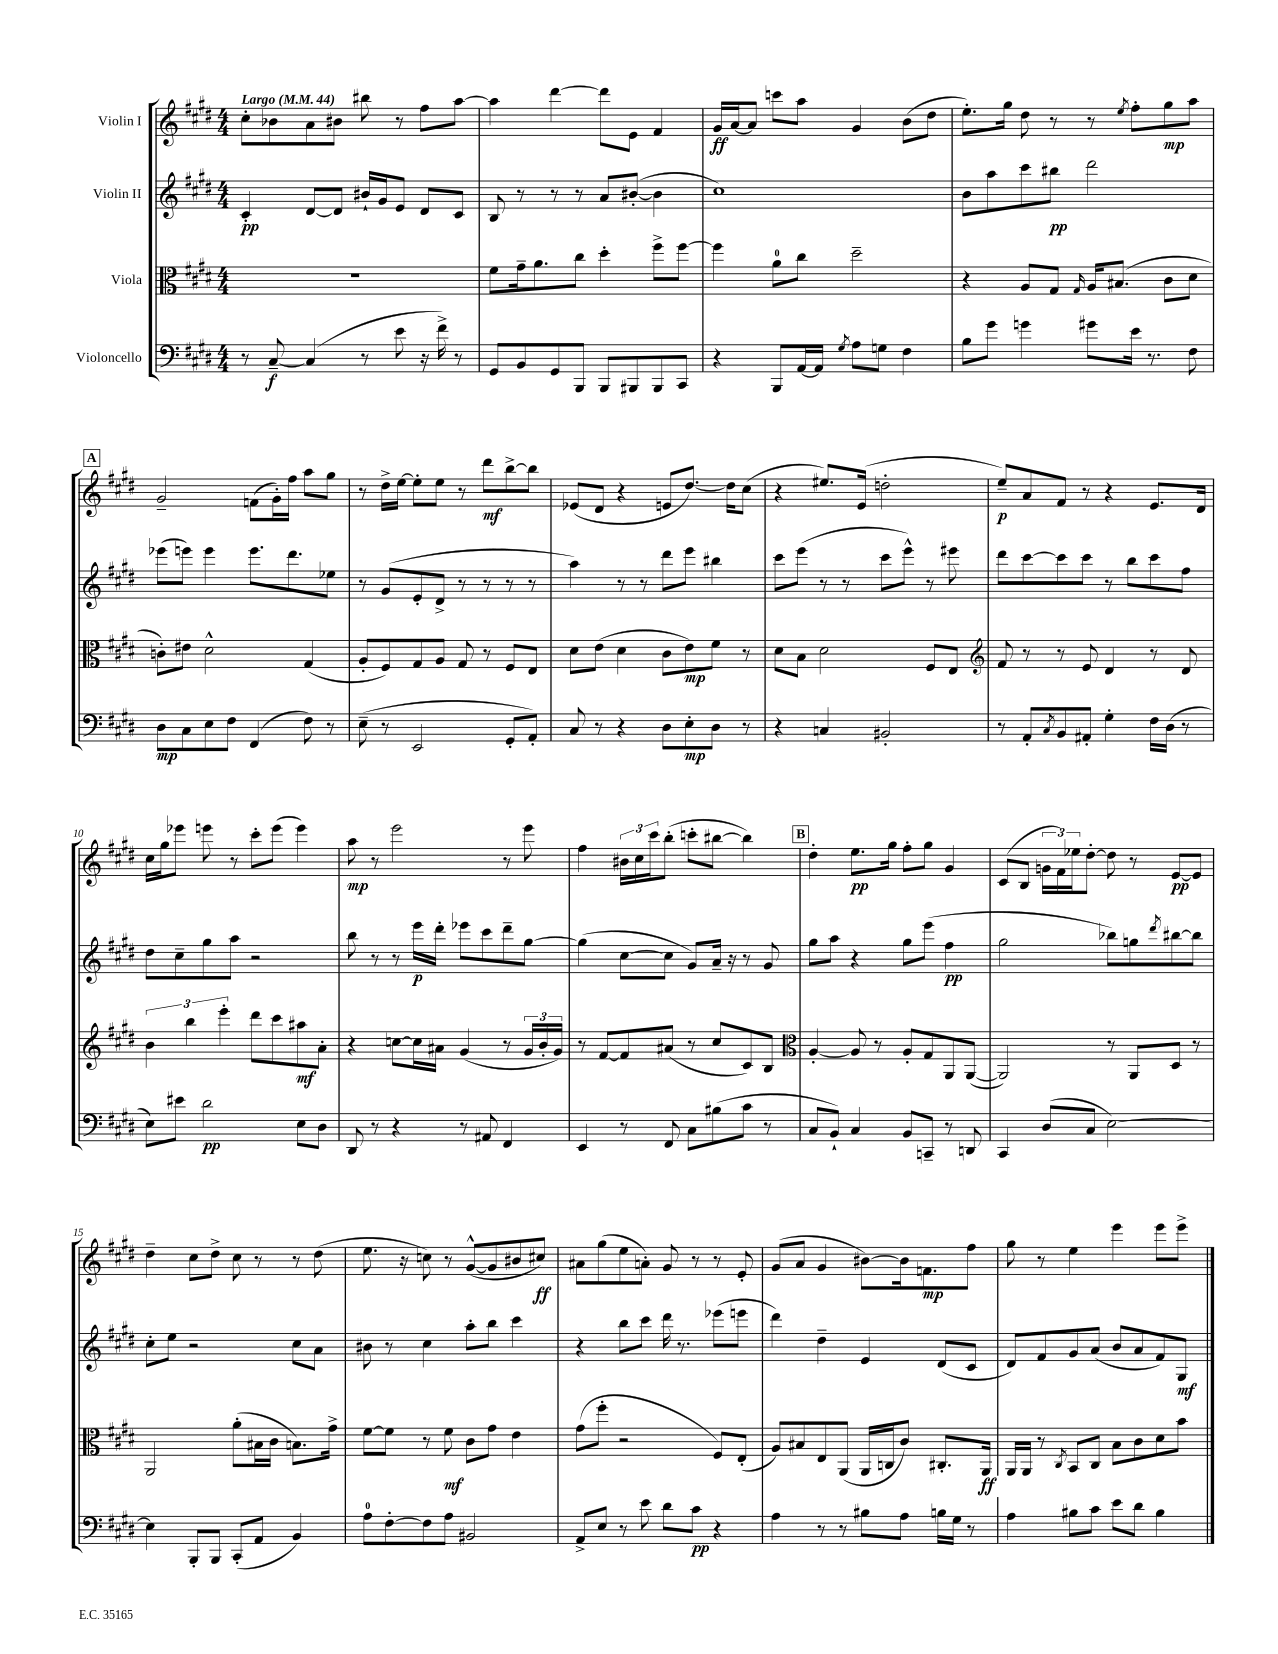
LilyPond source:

<<
\new StaffGroup <<
\new Staff = "s0" \with { instrumentName = "Violin I" } {
    \clef treble \key e \major \numericTimeSignature \time 4/4 \tempo "Largo" 4 = 44
    cis''8-. bes'8 a'8 bis'8 bis''8 r8 fis''8 a''8~ |
    a''4 dis'''4~ dis'''8 e'8 fis'4 |
    gis'16\ff a'16~ a'8 c'''8 a''8 gis'4 b'8( dis''8 |
    e''8.-.) gis''16 dis''8 r8 r8 \acciaccatura { e''8 } fis''8-. gis''8\mp a''8 |
    \mark \markup { \box "A" } gis'2-- f'8( gis'16-.) fis''16 a''8 gis''8 |
    r8 dis''16-> e''16~ e''8-. e''8 r8 dis'''8\mf b''8~-> b''8 |
    ees'8( dis'8 r4 e'8 dis''8.~) dis''16 cis''8( |
    r4 eis''8.) e'16( d''2-. |
    e''8--\p) a'8 fis'8 r8 r4 e'8. dis'16 |
    cis''16 gis''16 ees'''8 e'''8 r8 cis'''8-. e'''8( e'''4) |
    a''8\mp r8 e'''2 r8 e'''8 |
    fis''4 \tuplet 3/2 { bis'16 cis''16 cis'''16 } b''8-.( c'''8-. bis''8~ bis''4) |
    \mark \markup { \box "B" } dis''4-. e''8.\pp gis''16 fis''8-. gis''8 gis'4 |
    cis'8( b8 \tuplet 3/2 { g'16 fis'16) ees''16 } dis''8~-. dis''8 r8 e'8~\pp e'8 |
    dis''4-- cis''8 dis''8-> cis''8 r8 r8 dis''8( |
    e''8. r16 c''8) r8 gis'8~-^( gis'8 bis'8 cis''8\ff) |
    ais'8 gis''8( e''8 a'8-.) gis'8 r8 r8 e'8-. |
    gis'8( a'8 gis'4 bis'8~) bis'16 f'8.\mp fis''8 |
    gis''8 r8 e''4 e'''4 e'''8 e'''8-> \bar "|." |
}
\new Staff = "s1" \with { instrumentName = "Violin II" } {
    \clef treble \key e \major \numericTimeSignature \time 4/4
    cis'4-.\pp dis'8~ dis'8 bis'16-! gis'16 e'8 dis'8 cis'8 |
    b8 r8 r8 r8 a'8 bis'8~-.( bis'4 |
    cis''1) |
    b'8 a''8 cis'''8 bis''8\pp dis'''2 |
    \mark \markup { \box "A" } ees'''8( e'''8) e'''4 e'''8. dis'''8. ees''8 |
    r8 gis'8( e'8-. dis'8-> r8 r8 r8 r8 |
    a''4) r8 r8 dis'''8 e'''8 bis''4 |
    cis'''8 e'''8( r8 r8 cis'''8 e'''8-^) r8 eis'''8 |
    dis'''8 cis'''8~ cis'''8 cis'''8 r8 b''8 cis'''8 fis''8 |
    dis''8 cis''8-- gis''8 a''8 r2 |
    b''8 r8 r8 e'''16\p dis'''16-. ees'''8 cis'''8 dis'''8-- gis''8~ |
    gis''4( cis''8~ cis''8 gis'8) a'16-- r16 r8 gis'8 |
    \mark \markup { \box "B" } gis''8 a''8 r4 gis''8 e'''8( fis''4\pp |
    gis''2 bes''8) g''8 \acciaccatura { dis'''8 } bis''8~ bis''8 |
    cis''8-. e''8 r2 cis''8 a'8 |
    bis'8 r8 cis''4 a''8-. b''8 cis'''4 |
    r4 b''8 cis'''8 dis'''16 r8. ees'''8( e'''8 |
    dis'''4) dis''4-- e'4 dis'8( cis'8 |
    dis'8) fis'8 gis'8 a'8( b'8 a'8 fis'8) gis8\mf \bar "|." |
}
\new Staff = "s2" \with { instrumentName = "Viola" } {
    \clef alto \key e \major \numericTimeSignature \time 4/4
    R1 |
    fis'8 gis'16-- a'8. cis''8 dis''4-. fis''8-> fis''8~ |
    fis''4 a'8-0 cis''8 dis''2-- |
    r4 a8 gis8 \grace { gis16 } a16 bis8.( cis'8 dis'8 |
    \mark \markup { \box "A" } c'8-.) eis'8 dis'2-^ gis4( |
    a8-. fis8) gis8 a8 gis8 r8 fis8 e8 |
    dis'8 e'8( dis'4 cis'8 e'8\mp) fis'8 r8 |
    dis'8 b8 dis'2 fis8 e8 |
    \clef treble fis'8 r8 r8 e'8 dis'4 r8 dis'8 |
    \tuplet 3/2 { b'4 b''4 e'''4-. } dis'''8 cis'''8 ais''8\mf a'8-. |
    r4 c''8~ c''16 ais'16 gis'4( r8 \tuplet 3/2 { gis'16 b'16-. gis'16) } |
    r8 fis'8~ fis'8 ais'8( r8 cis''8 cis'8) b8 |
    \mark \markup { \box "B" } \clef alto a4~-. a8 r8 a8-. gis8 a,8 a,8~( |
    a,2) r8 a,8 dis8 r8 |
    a,2 a'8-.( bis16 cis'16 b8.) gis'16-> |
    fis'8~ fis'8 r8 fis'8\mf cis'8 gis'8 e'4 |
    gis'8( fis''8-. r2 fis8) e8-.( |
    a8) bis8 e8 a,8( a,16 c16 cis'8) cis8.-. a,16\ff |
    a,16 a,16 r8 \acciaccatura { cis8 } b,8 cis8 b8 cis'8 dis'8 b'8 \bar "|." |
}
\new Staff = "s3" \with { instrumentName = "Violoncello" } {
    \clef bass \key e \major \numericTimeSignature \time 4/4
    r8 cis8~--\f cis4( r8 e'8 r16 fis'16->) r8 |
    gis,8 b,8 gis,8 b,,8 b,,8 bis,,8 bis,,8 cis,8 |
    r4 b,,8 a,16~ a,16 \acciaccatura { gis8 } a8 g8 fis4 |
    b8 gis'8 g'4 gis'8 e'16 r8. fis8 |
    \mark \markup { \box "A" } dis8\mp cis8 e8 fis8 fis,4( fis8) r8 |
    e8--( r8 e,2 gis,8-. a,8-.) |
    cis8 r8 r4 dis8 e8-.\mp dis8 r8 |
    r4 c4 bis,2-. |
    r8 a,8-. \acciaccatura { cis8 } b,8 ais,8-. gis4-. fis16 dis16( r8 |
    e8) eis'8 dis'2\pp e8 dis8 |
    dis,8 r8 r4 r8 ais,8 fis,4 |
    e,4 r8 fis,8 cis8 bis8( cis'8 r8 |
    \mark \markup { \box "B" } cis8 b,8-!) cis4 b,8 c,8-- r8 d,8 |
    cis,4 dis8( cis8 e2~) |
    e4 b,,8-. b,,8 cis,8-.( a,8 b,4) |
    a8-0 fis8~-. fis8 a8 bis,2 |
    a,8-> e8 r8 e'8 dis'8 cis'8\pp r4 |
    a4 r8 r8 bis8 a8 b16 gis16 r8 |
    a4 bis8 cis'8 e'8 dis'8 bis4 \bar "|." |
}
>>
>>
